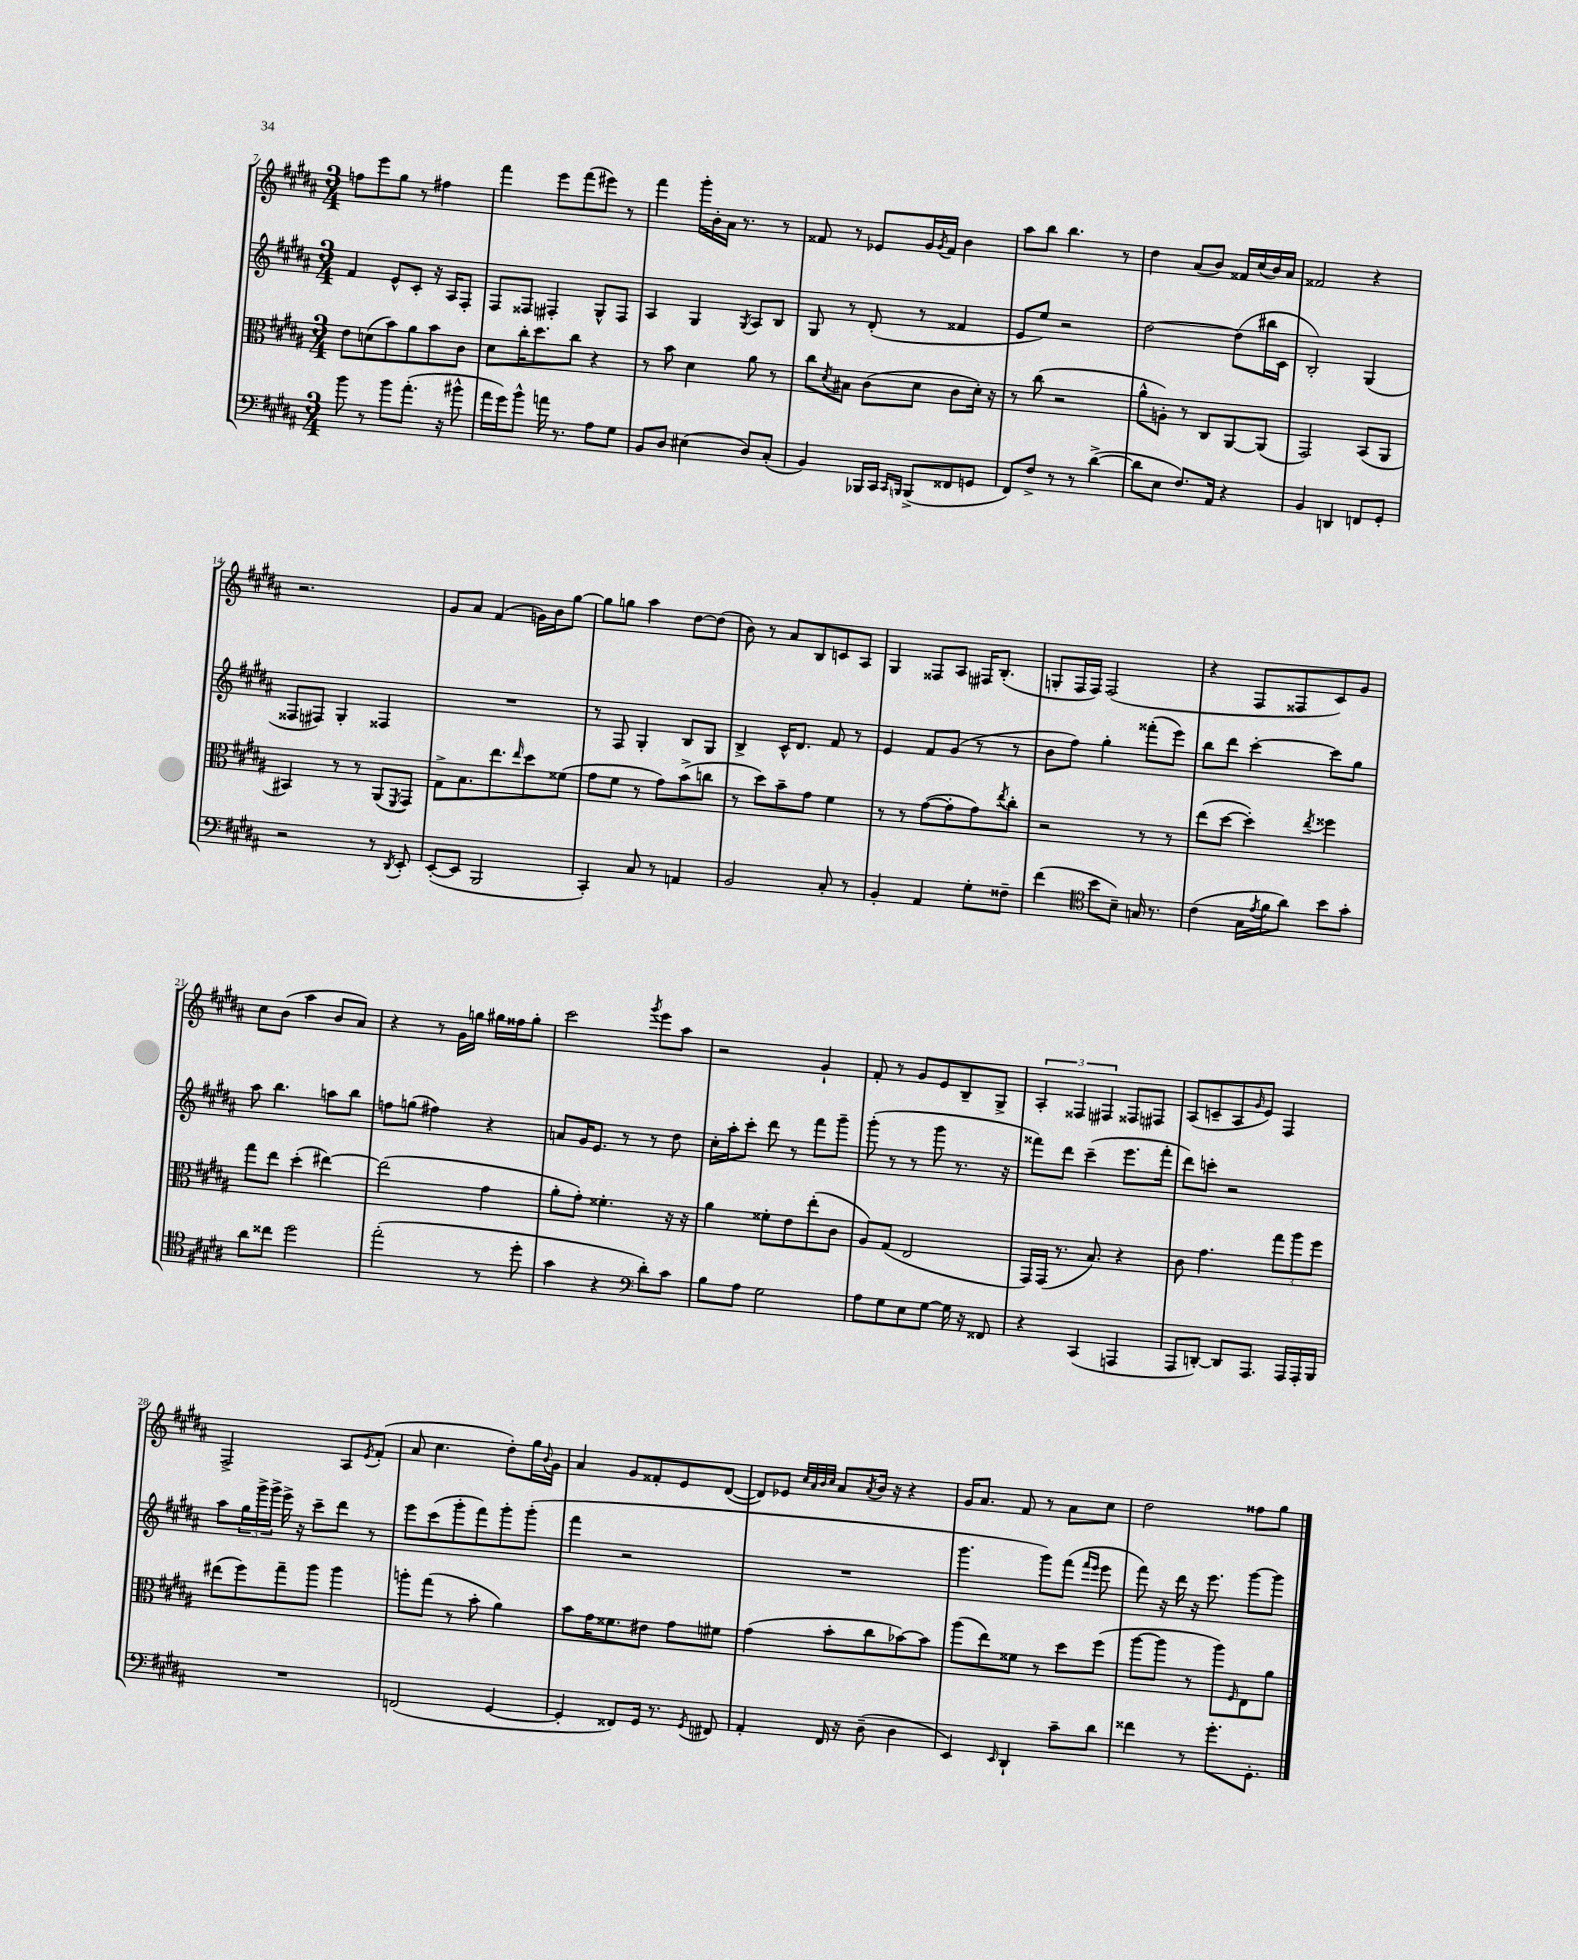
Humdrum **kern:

**kern	**kern	**kern	**kern
*part4	*part3	*part2	*part1
*staff4	*staff3	*staff2	*staff1
*clefF4	*clefC3	*clefG2	*clefG2
*k[f#c#g#d#a#]	*k[f#c#g#d#a#]	*k[f#c#g#d#a#]	*k[f#c#g#d#a#]
*M3/4	*M3/4	*M3/4	*M3/4
=7	=7	=7	=7
8b\	8e\L	4f#/	8ffn\L
8r	(8dn\	.	8eee\
8b\L	8b\)	8e^^/L	8gg#\J
(8.a#'\J	8a#\	8c#'/J	8r
.	8b\	16r	4ff#X\
16r	.	16A#/KL	.
8b#X^^\	8c#\J	8F#'/J	.
=8	=8	=8	=8
16a#\LL	8d#\L	8F#/L	4fff#\
16g#\J)	.	.	.
8b^^\J	16cc#'\K	8F##X/J	.
.	8.dd#\	.	.
16an\	.	4F#X'/	8eee\L
8.r	.	.	.
.	8cc#\J	.	(8fff#\
8A#\L	4r	8G#^^/L	8eee#X\J)
8G#\J	.	8F#/J	8r
=9	=9	=9	=9
8BB/L	8r	4A#/	4fff#\
8D#/J	8b\	.	.
(4E#X\	4d#\	4G#/	16ggg#'\LL
.	.	.	16b'\
.	.	.	16a#\JJ
.	.	.	8.r
.	.	8qG#/	.
8D#/L)	8a#\	8A#/L	.
(8C#'/J	8r	8B/J	8r
=10	=10	=10	=10
4BB/)	8cc#\L	8G#/	8f##X/
.	8qd#/	.	.
.	8B#X\J	8r	8r
16BBB-X/LL	(8c#\L	(8d#'/	8e-X/L
16CC#/JJ	.	.	.
16qqCC#/LL	.	.	.
16qqBBBn/JJ	.	.	.
(8BBB^/L	8d#\J	8r	16g#/L
.	.	.	8qg#/
.	.	.	16f##/JJ
8FF##X/	8c#\L	4f##X/	4b\
8GGn/J	16d#'\Jk)	.	.
.	16r	.	.
=11	=11	=11	=11
8FF#/L)	8r	8e/L	8aa#\L
8F#^/J	(8cc#\	8ee/J)	8bb\J
8r	2r	2r	4.bb\
8r	.	.	.
([4d#^\	.	.	.
.	.	.	8r
=12	=12	=12	=12
8d#\L]	8a#^^\L	[2dd#\	4dd#\
8E\J	8An'\J)	.	.
8.F#/L)	8r	.	(8a#/L
.	8C#/L	.	8b/J)
16AA#/Jk	.	.	.
4r	[8AA#/	(8dd#\L]	16f##X/LL
.	.	.	(16cc#/
.	(8AA#/J]	16bb#X\L	16b/)
.	.	16c#\JJ	16a#/JJ
=13	=13	=13	=13
4BB/	2GG#/)	2B'/)	2f##X/
4DDn/	.	.	.
8FFn/L	(8BB/L	(4G#/	4r
8GG#'/J	8AA#/J	.	.
!!LO:LB:g=z
=14	=14	=14	=14
2r	4BB#X/)	8F##X/L	2.r
.	.	8F#X/J)	.
.	8r	4G#'/	.
.	8r	.	.
8r	(8AA#/L	4F##X/	.
8qDD#/	8qFF#/	.	.
8EE'/	8GG#/J)	.	.
=15	=15	=15	=15
([8EE'/L	8G#^\L	2.r	8g#/L
8EE/J]	8.B\	.	8a#/J
2BBB/	.	.	(4f#/
.	8.ee\	.	.
.	16qqee/	.	.
.	8dd#\	.	16gn\LL)
.	.	.	16b\J
.	(8f##X\J	.	[8gg#\J
=16	=16	=16	=16
4CC#'/)	8g#\L	8r	8gg#\L]
.	8f#\J	8F#/	8ggn\J
8C#/	8r	4G#'/	4aa#\
8r	8g#\L)	.	.
4AAn/	(8b^\	8B/L	[8dd#\L
.	8ccn\J	8G#/J	(8dd#\J]
=17	=17	=17	=17
2BB/	8r	4B^/	8b\)
.	8dd#\L)	.	8r
.	8b~\	16c#^^/KL	8a#/L
.	.	8.d#/J	.
.	8g#\J	.	8B/
8C#'/	4f#\	8f#/	8cn/
8r	.	8r	8A#/J
=18	=18	=18	=18
4BB'/	8r	4e/	4G#/
.	8r	.	.
4AA#/	([8g#\L	8f#/L	8F##X/L
.	8g#'\]	(8g#/J	8A#/J
8G#'\L	8g#\)	8r	16F#X/KL
.	.	.	(8.B'/J
.	8qee/	.	.
8F##X~\J	8cc#'\J	8r	.
=19	=19	=19	=19
(4f#\	2r	8b\L	8Gn'/L
.	.	8ff#\J)	16F#/L
.	.	.	16F#/JJ)
*clefC4	*	*	*
8b\L	.	4gg#'\	(2F#/
8B~\J)	.	.	.
16Gn/	8r	(8fff##X'\L	.
8.r	.	.	.
.	8r	8eee\J)	.
=20	=20	=20	=20
(4c#\	(8ee\L	8bb\L	4r
.	[8dd#\J	8ddd#\J	.
16G#\LL	4dd#'\])	[4ccc#'\	8F#/L
8qe/	.	.	.
16f#\J	.	.	.
8a#\J)	.	.	8F##X/
.	8qee/	.	.
8b\L	4ff##X\	8ccc#\L]	8c#/)
8g#'\J	.	8gg#\J	8g#/J
!!LO:LB:g=z
=21	=21	=21	=21
8a#\L	8gg#\L	8aa#\	8cc#\L
8cc##X\J	8ee\J	4.bb\	(8b\J
2dd#\	(4dd#'\	.	4aa#\
.	[4ee#X\)	8aan\L	8b/L
.	.	8bb\J	8a#/J)
=22	=22	=22	=22
(2ee'\	(2ee#\]	8ffn\L	4r
.	.	(8ggn\J	.
.	.	4ff#X\)	8r
.	.	.	16g#\LL
.	.	.	16ggn\JJ
8r	4g#\	4r	16gg#X\LL
.	.	.	16ff##X\J
8dd#'\	.	.	8gg#'\J
=23	=23	=23	=23
4g#\	8a#'\L	8an/L	2ccc#\
.	8g#'\J)	16g#/K	.
.	.	8.e/J	.
4r	4.f##X'\	.	.
.	.	8r	.
*clefF4	*	*	*
.	.	.	8qggg#/
8d#'\L)	.	8r	8eee\L
8c#\J	16r	8dd#\	8aa#\J
.	16r	.	.
=24	=24	=24	=24
8B\L	4a#\	16cc#'\LL	2r
.	.	16aa#'\J	.
8A#\J	.	8ccc#'\J	.
2G#\	8f##X'\L	8ddd#\	.
.	8e\	8r	.
.	(8ee'\	8fff#\L	4g#`/
.	8c#\J	8ggg#~\J	.
=25	=25	=25	=25
8A#\L	8A#/L)	(8ggg#'\	8f#'/
8G#\	(8G#/J	8r	8r
8E\	2E/	8r	8g#/L
[8G#\J	.	8ggg#\	8e/
16G#\]	.	8.r	8B~/
16r	.	.	.
8FF##X/	.	.	8G#^/J
.	.	16r	.
=26	=26	=26	=26
4r	16GG#/LL)	8fff##X\L)	6A#'/
.	(16GG#/JJ	.	.
.	8.r	8ddd#\J	.
.	.	.	6F##X/
(4CC#/	.	(4ccc#~\	.
.	8.B/)	.	.
.	.	.	6F#X/
4AAAn/	4r	8.eee\L	8F##X/L
.	.	.	8F#X/J
.	.	16fff##'\Jk	.
=27	=27	=27	=27
8AAA#/L	8c#\	8ddd#\L)	(8A#/L
[8DDn'/J)	4.g#\	8cccn'\J	8cn~/
8DD/L]	.	2r	8A#/
.	.	.	16qqg#/
8.AAA#/J	.	.	8e/J)
.	12gg#\L	.	4F#/
16AAA#/LL	.	.	.
.	12aa#\	.	.
16AAA#'/	.	.	.
.	12ff#\J	.	.
16BBB/JJ	.	.	.
!!LO:LB:g=z
=28	=28	=28	=28
2.r	(8ee#X\L	8aa#\L	2F#^/
.	8ff#\)	24gg#\L	.
.	.	24ggg#^\	.
.	.	24ggg#^\JJ	.
.	8gg#~\	16eee^\	.
.	.	16r	.
.	8aa#\J	8ccc#~\L	.
.	4aa#\	8ddd#\J	8A#/L
.	.	.	8qe/
.	.	8r	(8f#'/J
=29	=29	=29	=29
(2FFn/	8aan'\L	8eee\L	8a#/
.	(8gg#\J	(8ccc#\	4.cc#\
.	8r	8ggg#'\	.
.	8b'\	8fff#\)	.
[4GG#/	4a#\)	8ggg#'\	8dd#'\L)
.	.	(8ggg#'\J	16gg#\L
.	.	.	8qqb/
.	.	.	16g#\JJ
=30	=30	=30	=30
4GG#'/]	8b\L	4fff#\	4a#/
.	16g#\K	.	.
.	8.f##X\	.	.
8FF##X/L)	.	2r	8g#/L
16GG#/Jk	8e#X\J	.	8f##X'/
8.r	.	.	.
.	8g#\L	.	8e/
8qGG#/	.	.	.
8FF#X/	8f#X\J	.	([8d#/J
=31	=31	=31	=31
4AA#'/	(4g#\	2.r	8d#/L])
.	.	.	8e-X/J
.	.	.	32qqcc#/LLL
.	.	.	32qqa#/
.	.	.	32qqb/
.	.	.	32qqcc#/JJJ
16FF#/	8b'\L	.	8a#/L
16r	.	.	.
.	.	.	8qa#/
(8D#~\	8cc#\	.	16b/Jk
.	.	.	16r
4D#\	[8b-X\)	.	4r
.	8b-\J]	.	.
=32	=32	=32	=32
4EE/)	(8aa#\L	4.ggg#\	16g#/KL
.	.	.	8.a#/J
.	8ee\)	.	.
16qqEE/	.	.	.
4DD#`/	8f##X\J	.	8f#/
.	8r	8ggg#\L)	8r
8c#~\L	8dd#\L	(8fff#\J	8a#\L
.	.	16qqfff#/LL	.
.	.	16qqeee/JJ	.
8d#\J	(8ff#\J	8eee\	8cc#\J
=33	=33	=33	=33
4f##X\	[8aa#\L	8fff#\)	2dd#\
.	8aa#\J]	16r	.
.	.	16ddd#\	.
8r	8r	16r	.
.	.	8.eee\	.
8.g#'\L	8aa#\L)	.	.
.	16qqF#/	.	.
.	8E\	[8ggg#\L	8ff##X\L
8.GG#'\J	.	.	.
.	8a#\J	8ggg#\J]	8gg#\J
==	==	==	==
*-	*-	*-	*-
